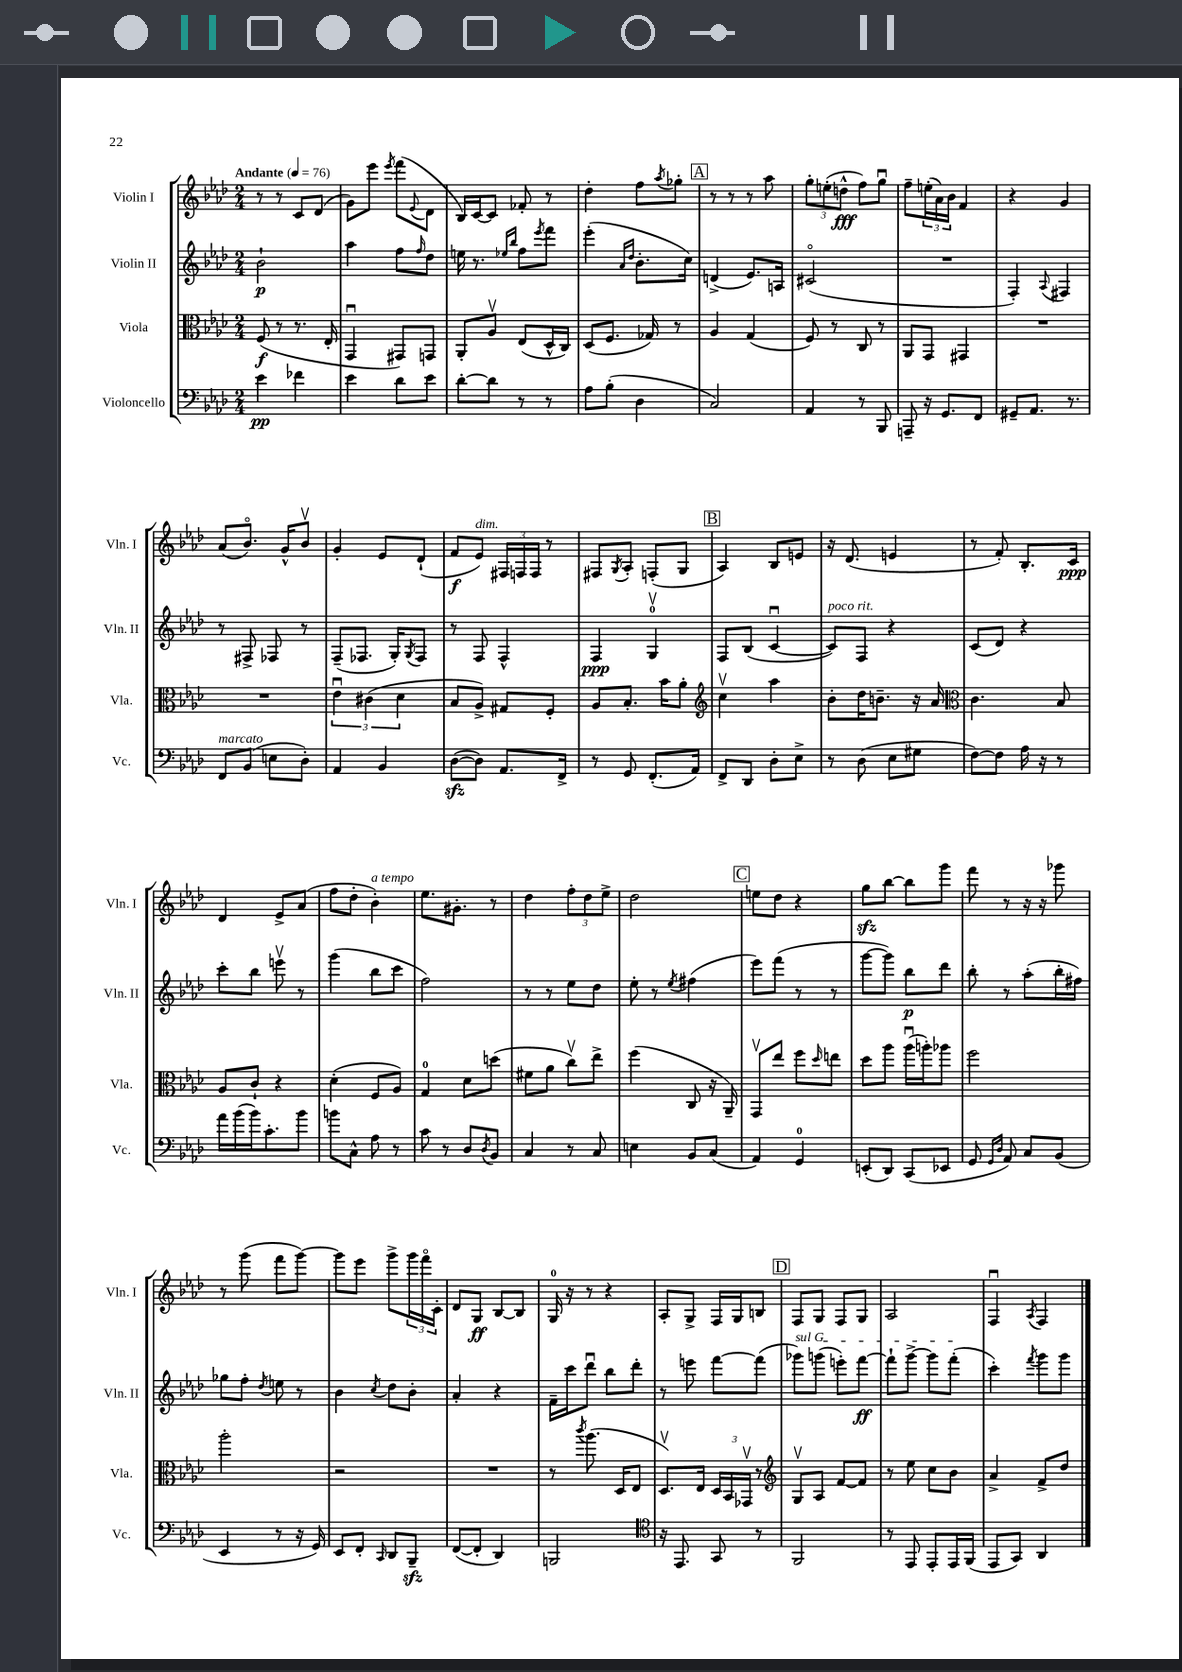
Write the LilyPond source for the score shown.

<<
\new StaffGroup <<
\new Staff = "s0" \with { instrumentName = "Violin I" shortInstrumentName = "Vln. I" } {
    \clef treble \key aes \major \numericTimeSignature \time 2/4 \tempo "Andante" 4 = 76
    r8 r8 c'8 des'8( |
    g'8) ees'''8 \acciaccatura { ees'''8 } f'''8( \appoggiatura { ees'8 } des'8 |
    bes16) c'16~ c'8 fes'8-. r8 |
    des''4-. f''8 \acciaccatura { aes''8 } ges''8-. |
    \mark \markup { \box "A" } r8 r8 r8 aes''8 |
    \tuplet 3/2 { g''8-. e''8-.( d''8-^\fff } f''8) g''8\downbow |
    f''8-- \tuplet 3/2 { e''16-.( aes'16) bes'16 } f'4 |
    r4 g'4 |
    aes'8( bes'8.\flageolet) g'16-^ bes'8\upbow |
    g'4-. ees'8 des'8-!( |
    f'8\f ees'8^\markup { \italic "dim." }) \tuplet 3/2 { fis16 f16 f16 } r8 |
    fis8 \acciaccatura { g8 } aes8-. f8-.( g8 |
    \mark \markup { \box "B" } aes4) bes8 e'8 |
    r16 des'8.( e'4 |
    r8 f'8-.) bes8.-. c'16\ppp |
    des'4 ees'8-> aes'8( |
    f''8 des''8-. bes'4-.^\markup { \italic "a tempo" }) |
    ees''8. gis'8.-. r8 |
    des''4 \tuplet 3/2 { f''8-. des''8 ees''8-> } |
    des''2 |
    \mark \markup { \box "C" } e''8 des''8 r4 |
    g''8\sfz bes''8~ bes''8 g'''8 |
    f'''8 r8 r16 r16 ges'''8 |
    r8 g'''8( f'''8 g'''8~) |
    g'''8 ees'''8 g'''8-> \tuplet 3/2 { g'''16 f'''16\flageolet c'16-. } |
    des'8 g8\ff bes8~ bes8 |
    g16-0 r16 r8 r4 |
    aes8-. g8-> f16 g16 b8 |
    \mark \markup { \box "D" } f8 g8 f8 g8 |
    aes2 |
    f4\downbow \acciaccatura { aes8 } f4 \bar "|." |
}
\new Staff = "s1" \with { instrumentName = "Violin II" shortInstrumentName = "Vln. II" } {
    \clef treble \key aes \major \numericTimeSignature \time 2/4
    bes'2-!\p |
    aes''4 f''8 \grace { f''16 } des''8 |
    e''16 r8. \grace { ees''16 bes''16 } f''8 \acciaccatura { ees'''8 } f'''8 |
    ees'''4-.( \grace { aes'16 des''16 } bes'8.-. c''16) |
    \mark \markup { \box "A" } d'4->( ees'8.) a16 |
    cis'2\flageolet( |
    R2 |
    f4-.) \appoggiatura { aes8 } fis4 |
    r8 fis8-> fes8 r8 |
    f8--( fes8. g16-.) \acciaccatura { g8 } fes8 |
    r8 f8 f4-^ |
    f4\ppp g4-0\upbow |
    \mark \markup { \box "B" } f8 bes8( c'4~\downbow |
    c'8^\markup { \italic "poco rit." }) f8 r4 |
    c'8( des'8) r4 |
    c'''8-. bes''8 e'''8\upbow r8 |
    g'''4( bes''8 c'''8 |
    f''2) |
    r8 r8 ees''8 des''8 |
    ees''8-. r8 \acciaccatura { ees''8 } fis''4( |
    \mark \markup { \box "C" } ees'''8) f'''8( r8 r8 |
    g'''8~ g'''8) bes''8\p des'''8 |
    bes''8-. r8 aes''8-.( bes''16-. fis''16) |
    ges''8 f''8-. \acciaccatura { des''8 } e''8 r8 |
    bes'4 \acciaccatura { c''8 } des''8 bes'8-. |
    aes'4-. r4 |
    f'16-- c'''16 des'''8\downbow bes''8 des'''8-. |
    r8 e'''8 f'''8~ f'''8( |
    \mark \markup { \box "D" } \once \override TextSpanner.bound-details.left.text = \markup { \italic "sul G" } ges'''8\startTextSpan) g'''8( e'''8-.) f'''8~\ff |
    f'''8-! g'''8~-> g'''8 f'''8-.\stopTextSpan( |
    c'''4-.) \acciaccatura { f'''8 } g'''8 g'''8 \bar "|." |
}
\new Staff = "s2" \with { instrumentName = "Viola" shortInstrumentName = "Vla." } {
    \clef alto \key aes \major \numericTimeSignature \time 2/4
    f8\f( r8 r8. ees16-. |
    g,4\downbow gis,8) g,8 |
    aes,8-. aes8\upbow ees8( des16-^ c16) |
    des8( f8. ges16) r8 |
    \mark \markup { \box "A" } aes4 g4( |
    f8) r8 c8 r8 |
    aes,8 g,8 gis,4 |
    R2 |
    R2 |
    \tuplet 3/2 { ees'4\downbow cis'4( des'4 } |
    bes8 aes8->) gis8 f8-. |
    aes8 bes8.-. bes'16 aes'8-. |
    \mark \markup { \box "B" } \clef treble c''4\upbow aes''4 |
    bes'8-. des''16 b'8.-- r16 aes'16 |
    \clef alto c'4. bes8 |
    aes8 c'8-! r4 |
    des'4-.( f8 aes8) |
    g4-0 des'8 d''8( |
    fis'8 aes'8 c''8\upbow) ees''8-> |
    f''4( c8 r16 aes,16--) |
    \mark \markup { \box "C" } g,8\upbow ees''8 f''8 \grace { des''16 } e''8 |
    des''8 aes''8 aes''16\downbow( a''16-.) aes''8 |
    f''2 |
    aes''2-. |
    r2 |
    R2 |
    r8 \acciaccatura { c'''8 } aes''8.( des16 ees8 |
    des8.\upbow) ees16 \tuplet 3/2 { des16 bes,16 ges,16\upbow } r8 |
    \mark \markup { \box "D" } \clef treble g8\upbow aes8 f'8~ f'8 |
    r8 ees''8 c''8 bes'8 |
    aes'4-> f'8-> des''8 \bar "|." |
}
\new Staff = "s3" \with { instrumentName = "Violoncello" shortInstrumentName = "Vc." } {
    \clef bass \key aes \major \numericTimeSignature \time 2/4
    ees'4\pp fes'4 |
    ees'4 des'8 ees'8 |
    des'8~-. des'8 r8 r8 |
    aes8 bes8-.( des4 |
    \mark \markup { \box "A" } c2) |
    aes,4 r8 bes,,8 |
    a,,8-- r16 g,8. f,8 |
    gis,8-- aes,8. r8. |
    f,8^\markup { \italic "marcato" } bes,8( e8 des8-.) |
    aes,4 bes,4 |
    des8~\sfz( des8) aes,8. f,16-> |
    r8 g,8 f,8.-.( aes,16) |
    \mark \markup { \box "B" } f,8-> des,8 des8-. ees8-> |
    r8 des8( ees8 gis8 |
    f8~) f8 aes16 r16 r8 |
    aes'16 bes'16( bes'16) c'8.-. bes'8 |
    b'8 c8-^ aes8 r8 |
    c'8 r8 des8 \acciaccatura { des8 } bes,8 |
    c4 r8 c8 |
    e4 bes,8 c8( |
    \mark \markup { \box "C" } aes,4) g,4-0 |
    e,8-.( des,8) c,8( ees,8 |
    g,8 \grace { g,16 des16 } aes,8) c8 bes,8( |
    ees,4 r8 r16 g,16) |
    ees,8 f,8-. \grace { c,16 } des,8 bes,,8--\sfz |
    f,8~( f,8-. des,4) |
    b,,2 |
    \clef tenor r16 ees,8. g,8 r8 |
    \mark \markup { \box "D" } f,2 |
    r8 ees,8 ees,8-. ees,16 f,16( |
    ees,8 g,8) aes,4 \bar "|." |
}
>>
>>
\layout { \context { \Score \remove "Bar_number_engraver" } }
